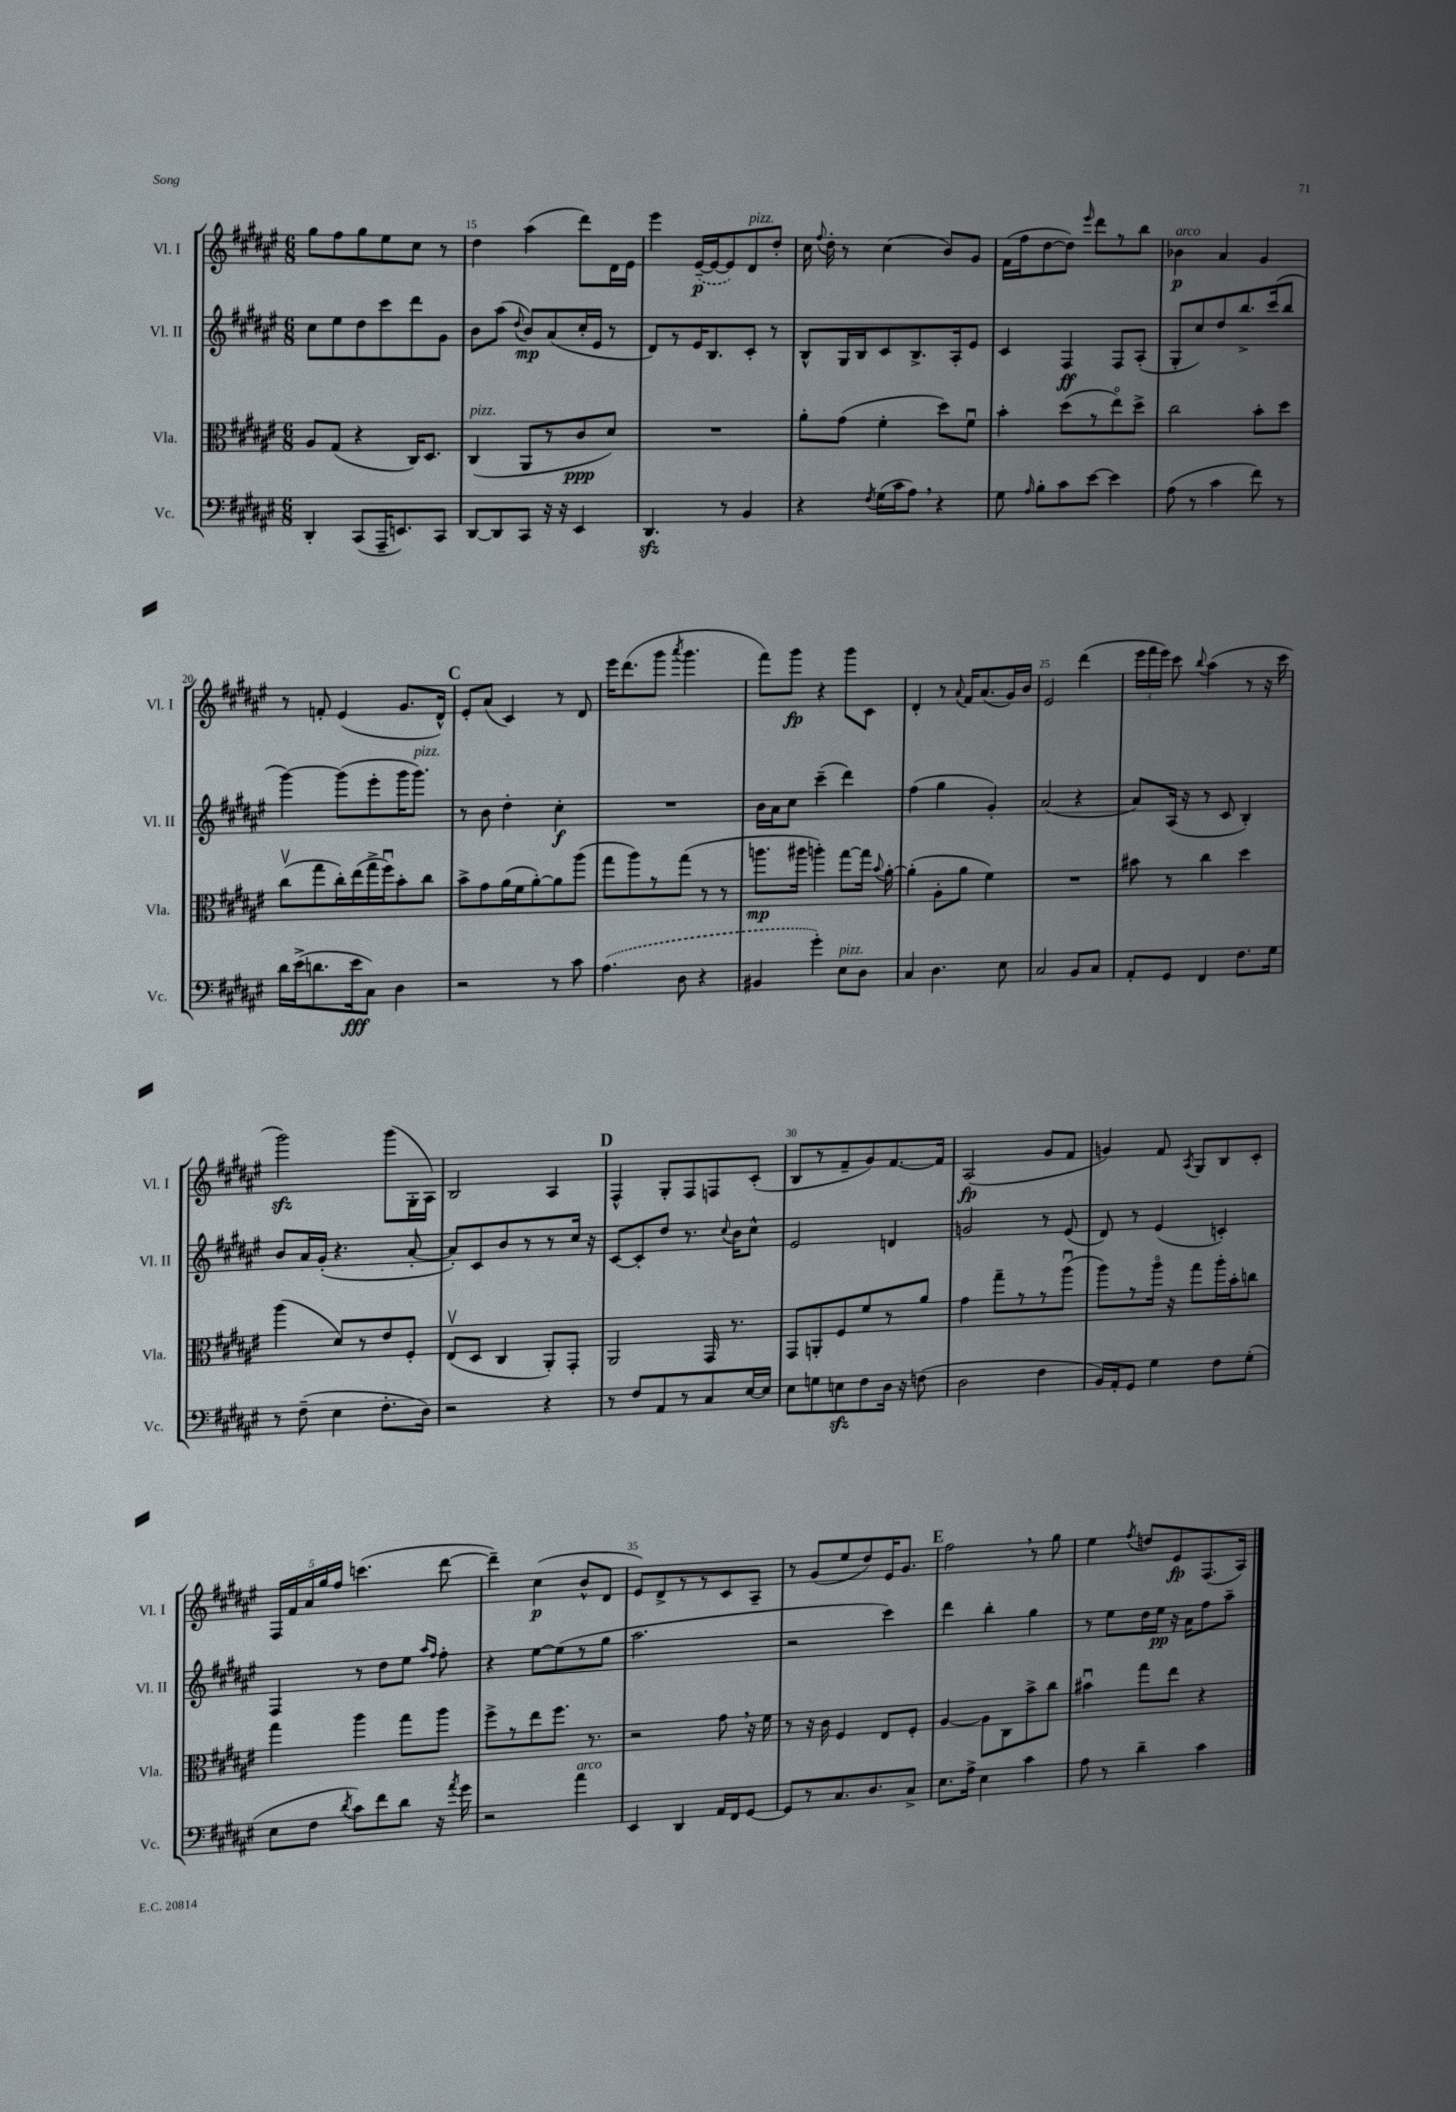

**kern	**kern	**kern	**kern
*staff4	*staff3	*staff2	*staff1
*clefF4	*clefC3	*clefG2	*clefG2
*k[f#c#g#d#a#e#]	*k[f#c#g#d#a#e#]	*k[f#c#g#d#a#e#]	*k[f#c#g#d#a#e#]
*M6/8	*M6/8	*M6/8	*M6/8
4DD#'/	8A#/L	8cc#\L	8gg#\L
.	(8G#/J	8ee#\	8ff#\
(8CC#/L	4r	8dd#\	8gg#\
16AAA#~/K	.	8ccc#\	8ee#\
8.EE/)	.	.	.
.	16C#/LK)	8ddd#\	8cc#\J
.	8.D#/J	.	.
8CC#/J	.	8g#\J	8r
=	=	=	=
[8DD#/L	(4C#/	8b\L	4dd#\
8DD#/]	.	(8aa#\J	.
.	.	8qqdd#/	.
8CC#/J	8AA#/L	8b/L)	(4aa#\
16r	8r	(8a#/	.
16r	.	.	.
4EE#/	8c#/	16cc#'/L	8ddd#\L)
.	.	16e#/JJ	.
.	8d#/J)	8r	16d#\L
.	.	.	16e#\JJ
=	=	=	=
4.DD#/	2.r	8d#/L)	4eee#\
.	.	8r	.
.	.	16e#/K	([16e#~/LL
.	.	8.B/	16e#/_J
8r	.	.	8e#/])
4BB/	.	8c#'/J	8d#/
.	.	8r	8dd#'/J
=	=	=	=
4r	8a#'\L	8B^^/L	16cc#\
.	.	.	8qqff#/
.	.	.	16dd#'\
.	(8g#\J	16G#/L	8r
.	.	16B/J	.
8qF#/	.	.	.
(16G#\LL	4f#'\	8c#/	(4cc#\
16c#\J	.	.	.
8A#\J)	.	8.B^/	.
4r	8dd#\L)	.	8b/L)
.	.	16A#'/k	.
.	8f#u\J	8e#/J	8g#/J
=	=	=	=
8G#\	4b'\	4c#/	(16f#\LL
.	.	.	16ff#\J
16qqA#/	.	.	.
8B'\L	.	.	[8dd#\
8c#\	(8dd#\L	4F#/	8dd#\]J)
.	.	.	16qqeee#/
[8e#\J	8r	.	8ddd#\L
4e#\]	8ee#o\)	8F#/L	8r
.	8dd#^\J	(8A#'/J	8bb\J
=	=	=	=
(8A#\	2cc#\	8G#'/L	4b-\
8r	.	8cc#/)	.
4c#\	.	8dd#/	4a#/
.	.	8.bb^/	.
8f#\)	8b'\L	.	4g#/
.	.	(16ccc#/k	.
8r	8dd#\J	8bb/J	.
=	=	=	=
16d#\LL	(8cc#v\L	[4ggg#\)	8r
(16e#^\J	.	.	.
8.d\	8gg#\	.	8f'/
.	16cc#'\L)	(8ggg#\]L	(4e#/
16e#\k	(16ee#\	.	.
8C#\J)	16gg#^\	8eee#'\	.
.	16ff#u\J)	.	.
4D#\	8b'\	16ggg#\K	8.g#/L
.	.	8.ggg#\J)	.
.	8cc#\J	.	.
.	.	.	16d#^^/Jk)
=	=	=	=
2r	8b^\L	8r	8e#'/L
.	8g#\	8b\	(8a#/J
.	(16a#\L	4dd#'\	4c#/)
.	16f#\J	.	.
.	[8a#'\)	.	.
8r	8a#\]	4cc#'\	8r
8c#\	(8aa#\J	.	8d#/
=	=	=	=
(4.A#\	8gg#\L	2.r	16eee#\LK
.	.	.	(8.ddd#\
.	8aa#\)	.	.
.	8r	.	8ggg#\J
.	.	.	8qaaa#/
8D#\	(8gg#\J	.	4.ggg#\
4r	8r	.	.
.	8r	.	.
=	=	=	=
4BB#/	8.aa\L	16b\LL	8fff#\L)
.	.	16a#\J	.
.	.	8cc#\J	8ggg#\J
.	16aa#\Jk	.	.
4g#'\)	4aa'\)	(4ccc#~\	4r
8E#\L	[8gg#\L	4ddd#\)	8ggg#\L
8D#\J	16gg#\]Jk	.	8c#\J
.	8qqb/	.	.
.	[16a#'\	.	.
=	=	=	=
4C#/	(4a#'\]	(4ff#\	4d#'/
4.D#\	8A#'\L	4gg#\	8r
.	.	.	8qqa#/
.	8a#\J	.	16f#/LK
.	.	.	(8.a#/
.	4f#\)	4g#'/)	.
8E#\	.	.	16g#/L)
.	.	.	16b/JJ
=	=	=	=
2C#/	2.r	(2a#/	2e#/
8BB/L	.	4r	(4ddd#\
8C#/J	.	.	.
=	=	=	=
8AA#'/L	8b#\	8a#/L)	24eee#\LL
.	.	.	24fff#\
.	.	.	24eee#\JJ)
8GG#/J	8r	(16A#/Jk	8ccc#\
.	.	16r	.
.	.	.	8qqbb/
4FF#/	4cc#\	8r	(4aa#\
.	.	8c#/	.
8.F#\L	4dd#\	4B'/)	8r
.	.	.	16r
16G#\Jk	.	.	16ccc#\
=	=	=	=
8r	(4aa#\	8b/L	2ggg#\)
(8F#~\	.	16a#/L	.
.	.	(16g#'/JJ	.
4E#\	8d#/L)	4.r	.
.	8r	.	.
8.F#'\L	8e#/	.	(8ggg#\L
.	8F#'/J	[8a#'/	16G#'\L
16D#\Jk)	.	.	16A#\JJ)
=	=	=	=
2r	(8E#v/L	8a#'/]L)	2B/
.	8D#/J	8c#/	.
.	4C#/	8b/	.
.	.	8r	.
4r	8AA#'/L)	8r	4A#/
.	8GG#'/J	16cc#/Jk	.
.	.	16r	.
=	=	=	=
8r	2AA#/	[8c#/L	4F#^^/
8F#/L	.	8c#'/]	.
8AA#/	.	8dd#/J	8G#'/L
8r	.	8.r	8F#/
8C#/	16GG#/	.	8F/
.	.	8qqcc#/	.
.	8.r	16b\LK	.
[16E#/L	.	8cc#^^\J	(8c#'/J
16E#/]JJ	.	.	.
=	=	=	=
8E#\L	8GG#/L	2e#/	8B/L
8G\	8AA'/	.	8r
8E\	8F#/	.	8f#~/
8F#\	8f#/	.	8g#/)
16D#\Jk	8r	4d/	[8.f#/
16r	.	.	.
(8F\	8a#/J	.	.
.	.	.	16f#/]Jk
=	=	=	=
2D#\	4g#\	2g/	(2A#/
.	8gg#~\L	.	.
.	8r	.	.
4F#\	8r	8r	8g#/L
.	(8aa#u\J	(8e#/	8f#/J
=	=	=	=
16BB/LL)	8aa#\L)	8d#/)	4g/)
16AA#'/J	.	.	.
8GG#/J	8r	8r	.
4G#\	16aa#o\Jk	(4e#/	8f#/
.	16r	.	.
.	.	.	8qA#/
.	8gg#\L	.	8G#/L
8F#\L	16aa#'\L	4c'/)	8B/
.	16b'\J	.	.
(8G#'\J	8cc\J	.	8c#'/J
=	=	=	=
8E#\L	4gg#\	4F#/	20F#/LL
.	.	.	20f#/
.	.	.	20a#/
8F#\J	.	.	.
.	.	.	20gg#/
.	.	.	20ff#/JJ
8qd#/	.	.	.
8c#\L)	4aa#\	8r	(4.ccc\
8f#\	.	8dd#\L	.
8d#\J	8gg#\L	8ee#\J	.
.	.	16qqaa#/LL	.
.	.	16qqff#/JJ	.
16r	8aa#\J	8ff#'\	[8ddd#\
8qa#/	.	.	.
16g#\	.	.	.
=	=	=	=
2r	8ff#^\L	4r	4ddd#~\])
.	8r	.	.
.	8ee#\	[8ee#\L	(4cc#\
.	8.ff#\J	(8ee#\]	.
4a#\	.	8r	8b^^/L
.	8.r	.	.
.	.	8gg#\J	8d#/J
=	=	=	=
4EE#/	2r	2.aa#\	8e#/L)
.	.	.	8d#^/
4DD#/	.	.	8r
.	.	.	8r
16AA#/LL	8g#\	.	8c#/
16FF#/J	.	.	.
[8GG#/J	16r	.	8A#~/J
.	16f#\	.	.
=	=	=	=
8GG#/]L	8r	2r	8r
8r	16r	.	(8g#/L
.	16c#\	.	.
8.C#/	4F#/	.	8ee#/
.	.	.	8dd#/)
8.D#/	.	.	.
.	8E#/L	4ccc#\)	16e#/K
.	.	.	8.g#/J
8C#^/J	8F#'/J	.	.
=	=	=	=
8.E#\L	[4A#/	4ddd#\	2ff#\
16A#^\Jk	.	.	.
4E#\	8A#\]L	4bb'\	.
.	8C#\	.	.
4c#\	8b^\	4gg#\	8r
.	8cc#\J	.	8gg#\
=	=	=	=
8A#\	4b#u\	8r	4ee#\
8r	.	8ee#\L	.
.	.	.	8qff#/
4d#~\	8gg#\L	16dd#\L	8dd/L
.	.	16ee#\JJ	.
.	8ee#\J	16r	8e#/
.	.	16a#\LK	.
4c#\	4r	8ff#\	(8.F#/
.	.	8aa#~\J	.
.	.	.	16A#/Jk)
==	==	==	==
*-	*-	*-	*-
